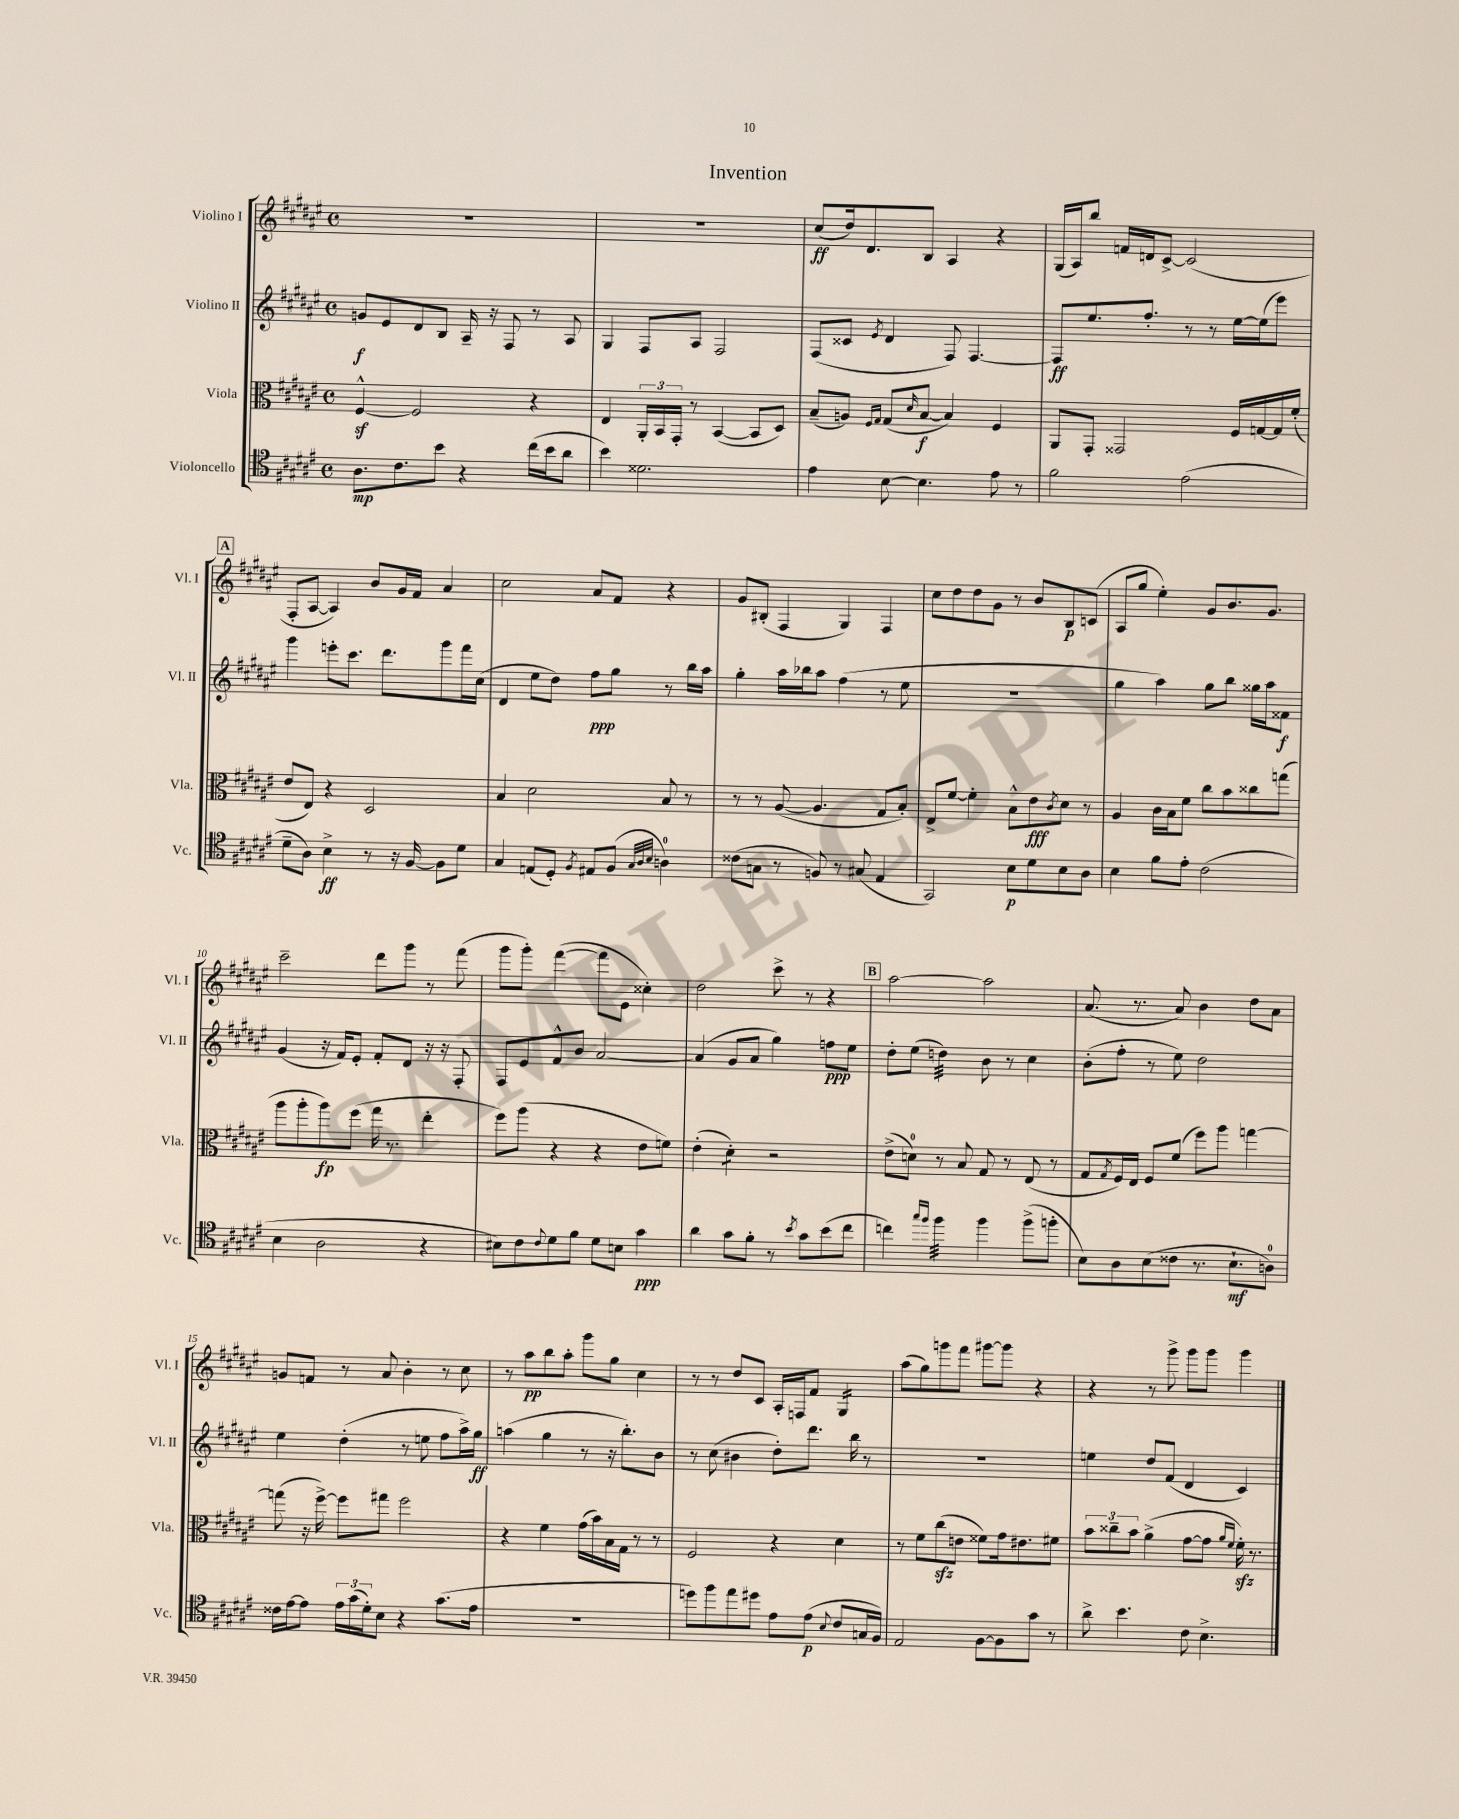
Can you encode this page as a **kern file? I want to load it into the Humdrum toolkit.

**kern	**kern	**kern	**kern
*staff4	*staff3	*staff2	*staff1
*clefC4	*clefC3	*clefG2	*clefG2
*k[f#c#g#d#a#e#]	*k[f#c#g#d#a#e#]	*k[f#c#g#d#a#e#]	*k[f#c#g#d#a#e#]
*M4/4	*M4/4	*M4/4	*M4/4
*met(c)	*met(c)	*met(c)	*met(c)
8.A#	[4F#^^	8g	1r
.	.	8e#	.
8.c#	.	.	.
.	2F#]	8d#	.
8b	.	8B	.
4r	.	16A#~	.
.	.	16r	.
.	.	8F#	.
(16cc#	4r	8r	.
16b	.	.	.
8a#	.	8A#	.
=	=	=	=
4b)	4E#	4G#	1r
2.d##	24AA#'	8F#	.
.	24BB	.	.
.	24GG#'	.	.
.	8r	8A#	.
.	([4BB	2F#	.
.	8BB]	.	.
.	8D#)	.	.
=	=	=	=
4e#	(8B~	(8F#	(8cc#
.	8A)	8c##	16dd#)
.	.	.	8.d#
.	16qqF#	.	.
.	16qqG#	8qe#	.
[8B	(8G#	4d#	.
.	16qqd#	.	.
4.B]	[8B	.	8B
.	4B])	8F#)	4A#
.	.	[4.F#	.
8e#	4F#	.	4r
8r	.	.	.
=	=	=	=
2f#	8AA#	8F#]	(16G#
.	.	.	16A#)
.	8GG#'	8.ee#	8bb
.	2GG##	.	16f
.	.	8.ff#'	16d
.	.	.	[8c#^
(2e#	.	8r	(2c#]
.	.	8r	.
.	16F#	[16ee#	.
.	[16G	(16ee#]	.
.	16G]	8eee#)	.
.	(16f#'	.	.
=	=	=	=
8d#~	8e#	4ggg#	8F#'
8A#)	8E#)	.	[8A#
4B^	4r	8eee'	4A#])
.	.	8.ccc#	.
8r	2D#	.	8b
.	.	8.ddd#	.
16r	.	.	16g#
[16F#	.	.	16f#
8F#]	.	8ggg#	4a#
8d#	.	16fff#	.
.	.	(16cc#	.
=	=	=	=
4G#	4B	4d#	2cc#
(8E	2d#	8ee#	.
8D#')	.	8dd#)	.
8qF#	.	.	.
8E#	.	8ff#	8a#
(8F#	.	8gg#	8f#
32qqG#	.	.	.
32qqA#	.	.	.
32qqB	.	.	.
4A)	8B	8r	4r
.	8r	16bb	.
.	.	16aa#	.
=	=	=	=
(8c##	8r	4gg#'	8g#
8G	8r	.	(8B#'
8r	([8A#	16aa#	4F#
.	.	16bb-	.
8F)	4.A#]	8aa#	.
8r	.	(4ff#	4G#)
(8G#	.	.	.
4E#	8G#	8r	4F#
.	8B')	8ee#	.
=	=	=	=
2GG#)	8E#^	1r	8cc#
.	[8f#	.	8dd#
.	4f#']	.	8dd#
.	.	.	8g#
8B	8B^^	.	8r
8d#	8e#	.	8b
.	8qc#	.	.
8B	8d#	.	8B
8A#	8r	.	(8c
=	=	=	=
4B	4A#	4gg#	8A#
.	.	.	8gg#
8f#	16c#	4aa#)	4ee#')
.	16B	.	.
8e#'	8f#	.	.
(2c#	8cc#	8gg#	8g#
.	8b	8bb	8.b
.	8cc##	16gg##	.
.	.	16aa#	8.g#
.	(8gg	8f##	.
=	=	=	=
4B	8aa#	(4g#	2ccc#~
.	8aa#'	.	.
2A#	8aa#)	16r	.
.	.	16f#)	.
.	(8ff#	8e#'	.
.	16gg#	8f#'	8ddd#
.	8.r	.	.
.	.	8d#	8ggg#
4r	4ee#'	16r	8r
.	.	16r	.
.	.	8F#'	(8fff#
=	=	=	=
8B#)	8ff#)	8F#	8ggg#
8c#	(8aa#	8e#	8ggg#')
8qqc#	.	.	.
8d#	4r	8f#^^	([4fff#
8f#	.	8b	.
8d#	4r	[2a#	8fff#]
8B	.	.	8e#
4g#	8e#	.	4cc##')
.	8f)	.	.
=	=	=	=
4a#	(4e#'	(4a#]	2dd#
8g#	4d#')	8g#	.
8f#'	.	8a#	.
8r	2r	4gg#)	8ccc#^
8qb	.	.	.
8g#	.	.	8r
(8b	.	8ff	4r
8cc#	.	8ee#	.
=	=	=	=
4cc)	(8e#^	8dd#'	[2aa#
.	8d)	(8ee#	.
16qqgg#	.	.	.
16qqff#	.	.	.
4ff#	8r	4dd)	.
.	8B	.	.
4ff#	8G#	8b	2aa#]
.	8r	8r	.
(8ff#^	(8E#	4cc#	.
8ff'	8r	.	.
=	=	=	=
8B)	8G#	(8b'	(8.a#
.	8qG#	.	.
8A#	16F#)	8ff#'	.
.	16E#	.	8.r
(8B	8F#	8r	.
8c##	(8f#	8ee#)	8a#)
8.r	8ff#)	2dd#	4b
.	8aa#	.	.
8.B`	.	.	.
.	[4gg	.	8dd#
8A)	.	.	8a#
=	=	=	=
16c##	(8gg]	4ee#	8g
[16e#	.	.	.
8e#]	16r	.	8f
.	[16ff#^)	.	.
24e#	8ff#]	(4dd#'	8r
(24g#	.	.	.
24d#')	.	.	.
8B	8gg#	.	8a#
4r	2ff#	8r	4b'
.	.	8ee	.
(8.g#	.	8ff#	8r
.	.	16aa#^)	8cc#
16e#	.	16gg#	.
=	=	=	=
1r	4r	(4aa	8r
.	.	.	8aa#
.	4f#	4gg#	8bb
.	.	.	8aa#'
.	(16g#	8r	8ggg#
.	16b)	.	.
.	16B	16r	8gg#
.	16G#	8.bb')	.
.	8r	.	4cc#
.	8r	8b	.
=	=	=	=
8dd)	2F#	8r	8r
8ff#	.	(8cc#	8r
8ee#	.	4b#	8dd#
8dd#	.	.	8c#
8e#	4r	8dd#')	16A#'
.	.	.	16F
(8e#	.	8.ddd#	8f#
8qqB	.	.	.
8c#	4d#	.	4G#
.	.	16bb	.
16G	.	8r	.
16F#)	.	.	.
=	=	=	=
2E#	8r	1r	(8aa#
.	8f#	.	8gg#)
.	(8cc#	.	8ggg
.	8e	.	8fff#
[8F#	8f##)	.	[8ggg#
8F#]	16g#	.	8ggg#]
.	8.e#	.	.
8g#	.	.	4r
8r	8f#	.	.
=	=	=	=
8a#^	12b	4ee	4r
.	12cc##~	.	.
4.b	.	.	.
.	12b	.	.
.	(4a#^	8dd#	8r
.	.	(8f#	8ggg#^
8c#	[8g#	4d#	8ggg#
4.B^	8g#]	.	8ggg#
.	16qqa#	.	.
.	16qqf#	.	.
.	16f#')	4c#)	4ggg#
.	8.r	.	.
==	==	==	==
*-	*-	*-	*-
